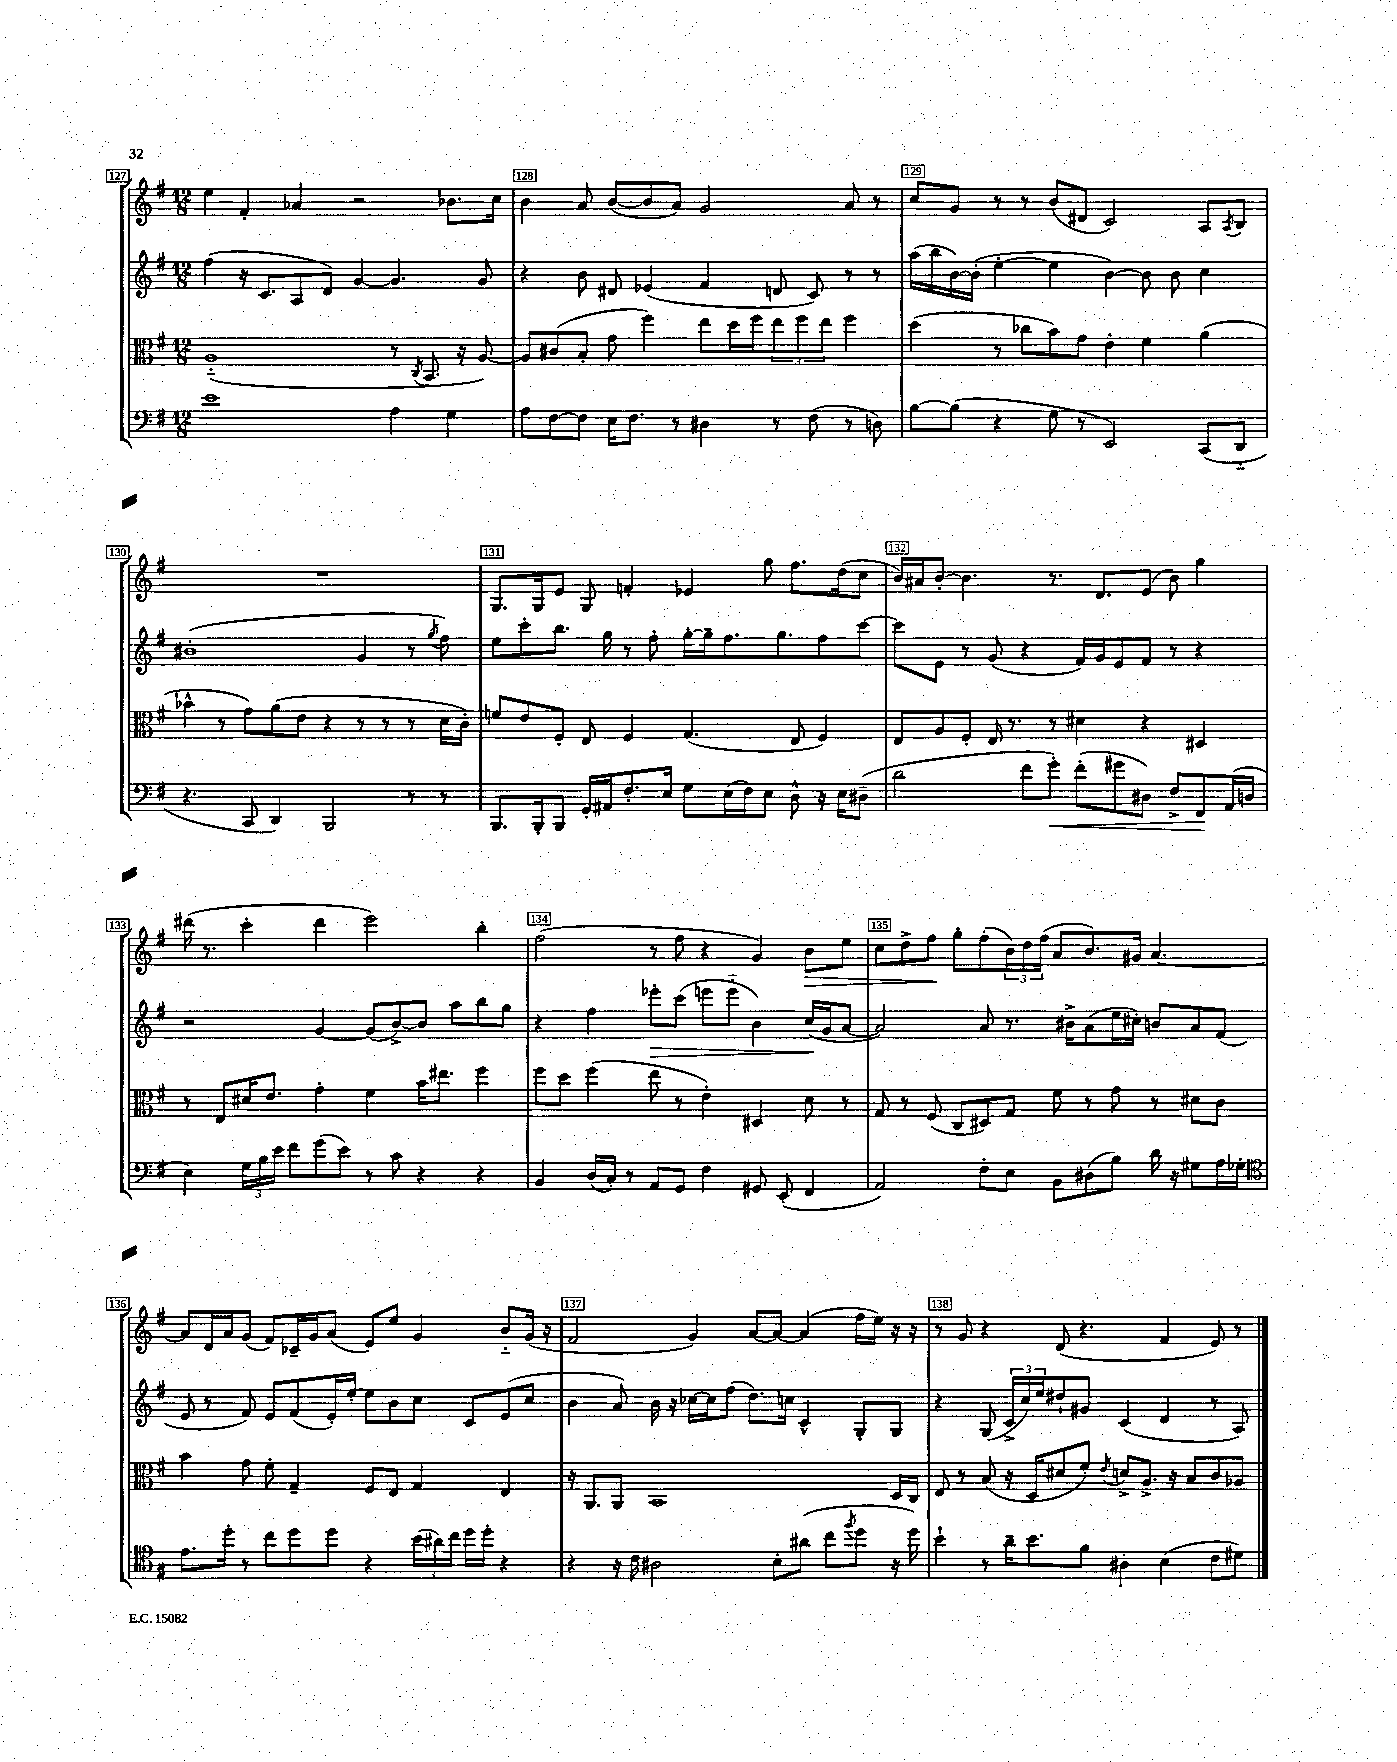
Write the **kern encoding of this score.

**kern	**kern	**kern	**kern
*staff4	*staff3	*staff2	*staff1
*clefF4	*clefC3	*clefG2	*clefG2
*k[f#]	*k[f#]	*k[f#]	*k[f#]
*M12/8	*M12/8	*M12/8	*M12/8
1e	(1A'~	(4ff#	4ee
.	.	16r	4f#'
.	.	8.c	.
.	.	8A	4a-
.	.	8d)	.
.	.	[4g	2r
4A	8r	4.g]	.
.	8qC	.	.
.	8.BB	.	.
4G	.	.	8.b-
.	16r	.	.
.	[8A)	8g	.
.	.	.	16cc
=	=	=	=
8A	8A]	4r	4b
[8F#	(8c#	.	.
8F#]	8B'	8b	8a
16E	8g	8d#	([8b
8.F#	.	.	.
.	4ff#)	(4e-	8b]
8r	.	.	8a)
4D#	8ee	4f#	2g
.	16dd	.	.
.	16ff#	.	.
8r	12ee	8d	.
.	12ff#	.	.
(8F#	.	8c)	.
.	12ee	.	.
8r	4ff#	8r	8a
8D)	.	8r	8r
=	=	=	=
[8B	(4dd	(16aa	8cc
.	.	16bb	.
(8B]	.	[16b)	8g
.	.	(16b']	.
4r	8r	[4ee'	8r
.	8cc-	.	8r
8G	8b)	4ee]	(8b
8r	8g	.	8d#
2EE)	4e'	[4b)	2c)
.	4f#	8b]	.
.	.	8b	.
(8CC	(4a	4cc	8A
.	.	.	8qA
8DD'~	.	.	8B
=	=	=	=
4.r	4b-^^	(1b#'	1.r
.	8r	.	.
8CC	8g)	.	.
4DD)	(8a	.	.
.	8e	.	.
2BBB	4r	.	.
.	8r	4g	.
.	8r	.	.
8r	8r	8r	.
.	.	8qgg	.
8r	16d	8ff#)	.
.	16c')	.	.
=	=	=	=
8.BBB	8f	8ee	8.G
.	8e	8ccc'	.
16BBB'	.	.	16G
8BBB	8F#'	8.bb	8e
16GG'	8E	.	8G
16AA#	.	16gg	.
8.F#'	4F#	8r	4f'
.	.	8ff#'	.
16E	.	.	.
8G	(4.G	[16gg'	4e-
.	.	16gg~]	.
(16E	.	8.ff#	.
16F#)	.	.	.
8E	.	.	8gg
.	.	8.gg	.
8D^^	8E	.	8.ff#
16r	4F#)	8ff#	.
16E	.	.	(16dd
(8D#~	.	[8ccc	8cc
=	=	=	=
2d	8E	8ccc]	16b)
.	.	.	16a#
.	8A	8e	[8b'
.	8F#'	8r	4.b]
.	16E	(8g	.
.	8.r	.	.
8f#	.	4r	.
8g')	8r	.	8.r
(8f#'	4d#	16f#)	.
.	.	16g	8.d
8g#	.	8e	.
8D#)	4r	8f#	(8e
8F#^	.	8r	8b)
8FF#	4D#	4r	4gg
(16AA	.	.	.
16D	.	.	.
=	=	=	=
4E)	8r	2r	(16ddd#
.	.	.	8.r
.	8E	.	.
24G	16d#	.	4ccc'
24B	.	.	.
.	8.e	.	.
24e	.	.	.
8f#	.	.	.
(8g	4g'	[4g	4ddd#
8e)	.	.	.
8r	4f#	(8g]	2eee)
8c	.	[8b^)	.
4r	16b	8b]	.
.	8.ee#	.	.
.	.	8aa	.
4r	4ff#	8bb	4bb'
.	.	8gg	.
=	=	=	=
4BB	8ff#	4r	(2ff#
.	8dd	.	.
(16D	(4ff#	4ff#	.
16C')	.	.	.
8r	.	.	.
8AA	8ee	8eee-'	8r
8GG	8r	(8ccc	8ff#
4F#	4e')	8eee	4r
.	.	8eee'~	.
8GG#	4D#	4b)	4g)
(8EE'	.	.	.
4FF#	8d	(16cc	8b
.	.	16g	.
.	8r	[8a	8ee
=	=	=	=
2AA)	8G	2a])	8cc
.	8r	.	8dd^
.	(8F#	.	8ff#
.	8C	.	8gg'
8F#'	8D#)	8a	(8ff#'
8E	8G	8.r	24b)
.	.	.	24dd
.	.	.	(24ff#
8BB	8f#	.	8a
.	.	16b#^	.
(8D#	8r	(8a	8.b)
8B)	8g	16ee	.
.	.	16cc#')	16g#
16d	8r	8b	[4.a
16r	.	.	.
8G#	8d#	8a	.
16A	8c	(8f#	.
16G-'	.	.	.
=	=	=	=
*clefC4	*	*	*
8.e	4b	8e	8a]
.	.	8r	16d
16dd'	.	.	16a
8r	8g	8f#)	(8g
8cc	8f#'	8e	8f#)
8dd	4G~	(8f#	16c-~
.	.	.	16g
8dd	.	16e')	(8a
.	.	[16ee'	.
4r	8F#	8ee]	8e)
.	8E	8b	8ee
(24b	4G	8cc	4g
24a#)	.	.	.
24cc	.	.	.
16dd	.	8c	.
16dd'	.	.	.
4r	4E	(8e	8b'~
.	.	8cc	(16g
.	.	.	16r
=	=	=	=
4r	16r	4b	2f#
.	8.AA	.	.
16r	8AA	8a)	.
16c	.	.	.
2A#	1BB	16b	.
.	.	16r	.
.	.	[16cc-	4g)
.	.	16cc-]	.
.	.	(8ff#	.
.	.	8.dd)	[8a
8B'	.	.	8a_
.	.	16cc	.
(8a#	.	4c^^	(4a]
8cc	.	.	.
8qff#	.	.	.
8dd	.	8G'	16ff#
.	.	.	16ee)
16r	16D	8G	16r
16dd)	16C	.	16r
=	=	=	=
4b`	8E	4r	8r
.	8r	.	8g
8r	(8B	(8G	4r
16a~	16r	24c^	.
.	.	24cc)	.
8.b	16D	.	.
.	.	24ee	.
.	8d#	8dd#`	(8d
8f#	8f#')	8g#	4.r
.	8qe	.	.
4A#'	8d^	(4c	.
.	8.A^	.	.
(4B	.	4d	4f#
.	16r	.	.
.	8B	.	.
8c	8c	8r	8e)
8d#)	8A-	8A)	8r
==	==	==	==
*-	*-	*-	*-
